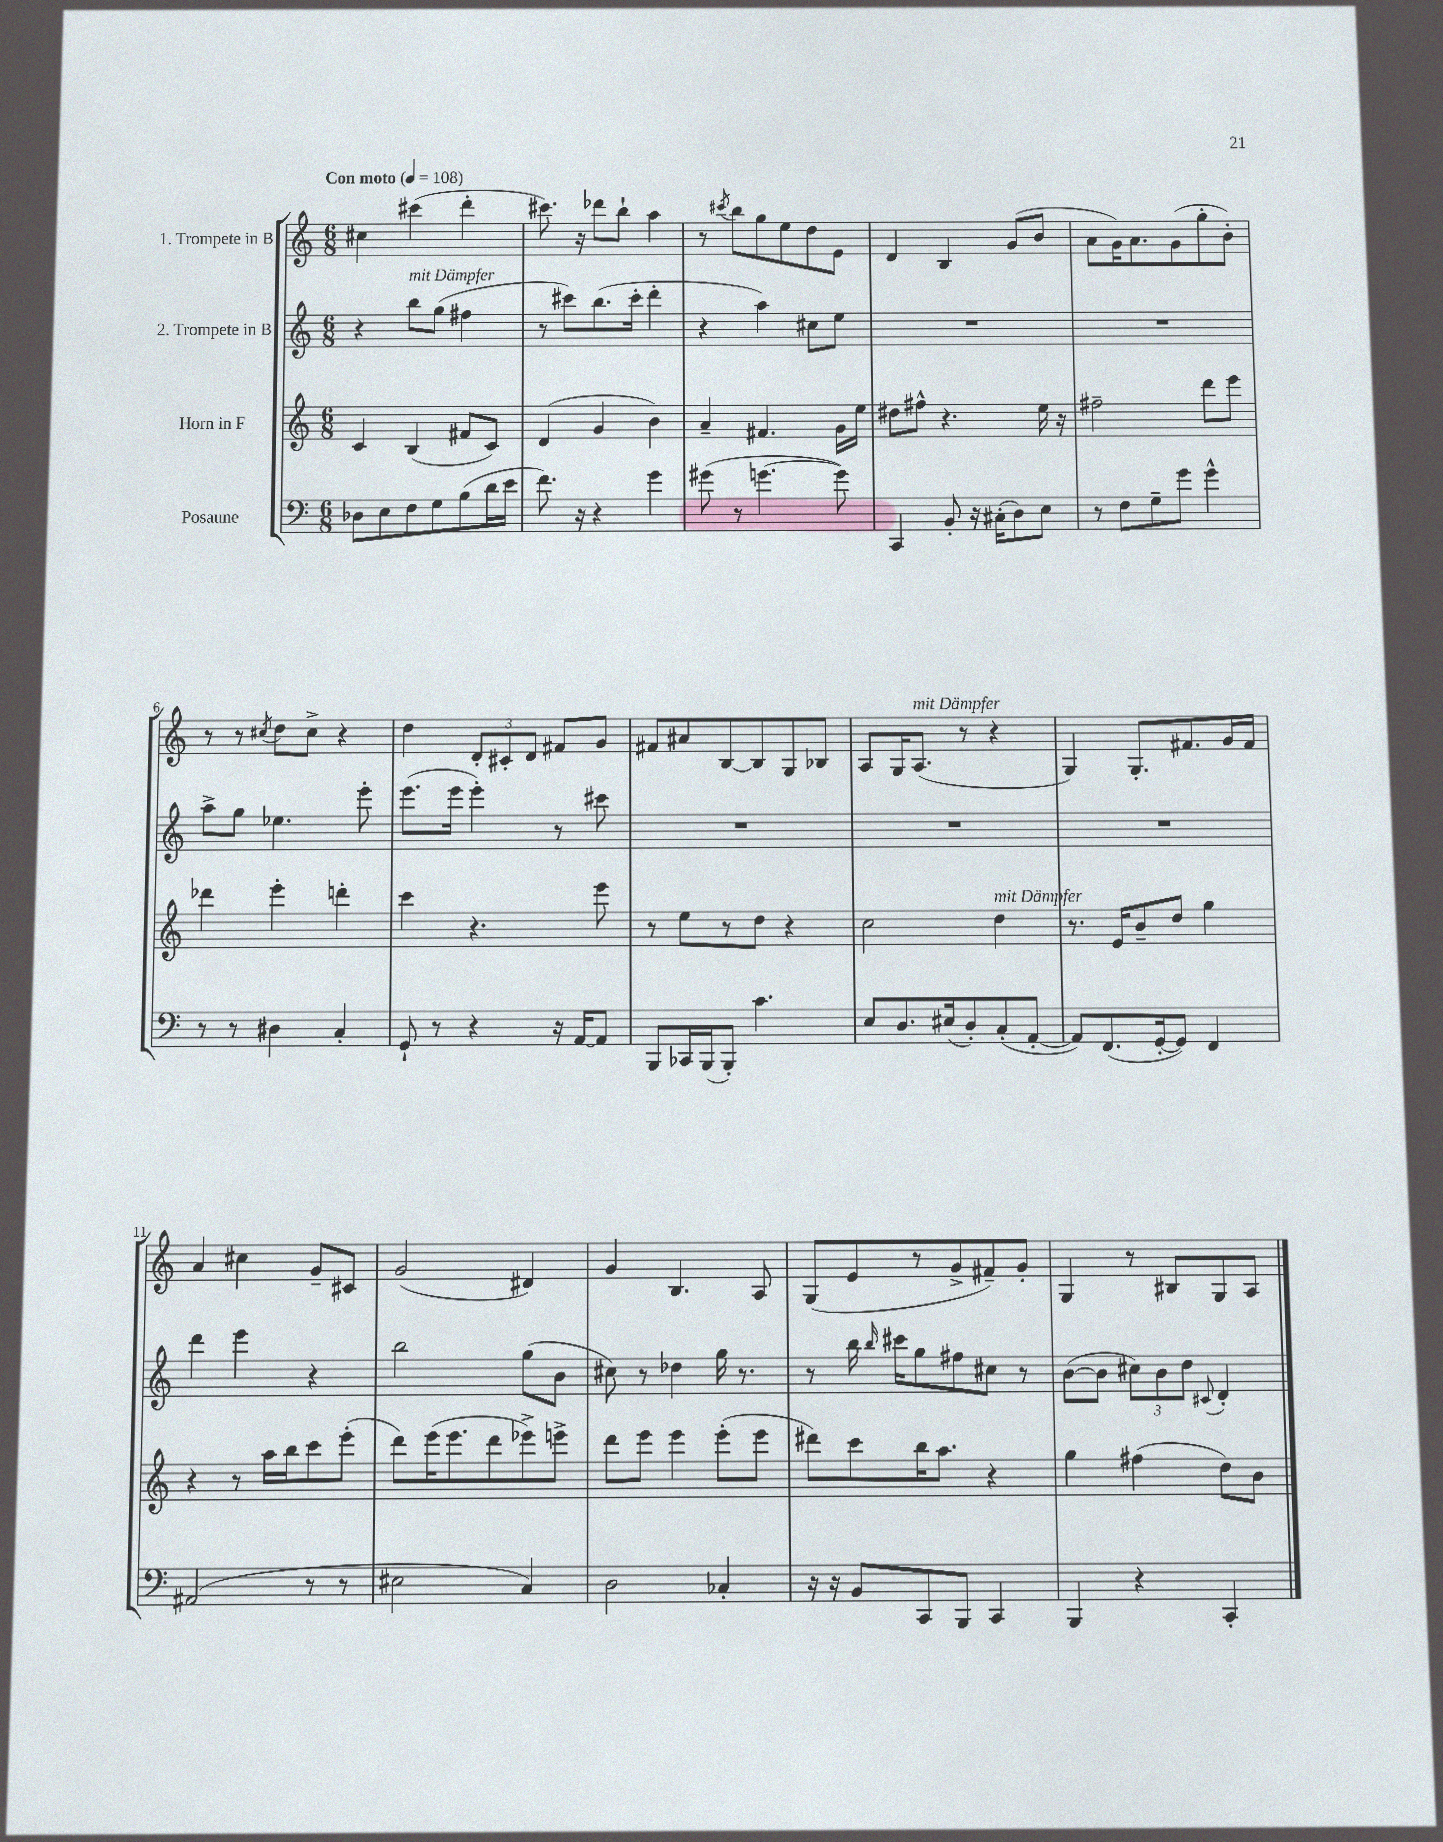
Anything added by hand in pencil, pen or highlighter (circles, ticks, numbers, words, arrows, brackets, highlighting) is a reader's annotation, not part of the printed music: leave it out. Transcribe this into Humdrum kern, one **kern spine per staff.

**kern	**kern	**kern	**kern
*staff4	*staff3	*staff2	*staff1
*clefF4	*clefG2	*clefG2	*clefG2
*k[]	*k[]	*k[]	*k[]
*M6/8	*M6/8	*M6/8	*M6/8
*MM108	*MM108	*MM108	*MM108
8D-	4c	4r	4cc#
8E	.	.	.
8F	(4B	8bb	(4ccc#
8G	.	(8gg	.
(8B	8f#	4ff#	4ddd'
16d	8c)	.	.
16e	.	.	.
=	=	=	=
8.f)	(4d	8r	8.ccc#)
.	.	8ccc#)	.
16r	.	.	16r
4r	4g	(8.bb	8ddd-
.	.	.	8bb`
.	.	16ccc#'	.
4g	4b)	4ddd'	4aa
=	=	=	=
(8g#	4a~	4r	8r
.	.	.	8qccc#
8r	.	.	8bb
[4.g	4.f#	4aa)	8gg
.	.	.	8ee
.	.	8cc#	8dd
8g])	16g	8ee	8e
.	16ee	.	.
=	=	=	=
4CC	8dd#	2.r	4d
.	8ff#^^	.	.
8BB'	4.r	.	4B
16r	.	.	.
(16C#'	.	.	.
8D)	.	.	(8g
8E	16ee	.	8b
.	16r	.	.
=	=	=	=
8r	2ff#~	2.r	8a
8F	.	.	16g)
.	.	.	8.a
8G~	.	.	.
8g	.	.	(8g
4g^^	8ddd	.	8gg'
.	8eee	.	8b')
=	=	=	=
8r	4ddd-	8aa^	8r
8r	.	8gg	8r
.	.	.	8qcc#
4D#	4eee'	4.ee-	8dd
.	.	.	8cc#^
4C'	4ddd'	.	4r
.	.	8eee'	.
=	=	=	=
8GG`	4ccc	(8.eee	4dd
8r	.	.	.
.	.	16eee	.
4r	4.r	4eee')	12d'
.	.	.	12c#'
.	.	.	12d
16r	.	8r	8f#
[16AA	.	.	.
8AA]	8eee	8ccc#	8g
=	=	=	=
8BBB	8r	2.r	8f#
16CC-	8ee	.	8a#
(16BBB	.	.	.
8BBB')	8r	.	[8B
4.c	8dd	.	8B]
.	4r	.	8G
.	.	.	8B-
=	=	=	=
8E	2cc	2.r	8A
8.D	.	.	16G
.	.	.	(8.A
(16E#	.	.	.
8D')	.	.	8r
(8C'	4dd	.	4r
[8AA'	.	.	.
=	=	=	=
8AA])	8.r	2.r	4G)
(8.FF	.	.	.
.	16e	.	.
.	8b~	.	8.G'
[16GG'	.	.	.
8GG])	8dd	.	.
.	.	.	8.f#
4FF	4gg	.	.
.	.	.	16g
.	.	.	16f#
=	=	=	=
(2AA#	4r	4ddd	4a
.	8r	4eee	4cc#
.	16aa	.	.
.	16bb	.	.
8r	8ccc	4r	8g~
8r	(8eee'	.	8c#
=	=	=	=
2E#	8ddd)	2bb	(2g
.	(16eee	.	.
.	8.eee	.	.
.	8ddd	.	.
4C)	8eee-^)	(8gg	4d#)
.	8eee^	8b	.
=	=	=	=
2D	8ddd	8cc#)	4g
.	8eee	8r	.
.	4eee	4dd-	4.B
4C-'	(8eee'	16gg	.
.	.	8.r	.
.	8eee	.	8A
=	=	=	=
16r	8ddd#)	8r	(8G
16r	.	.	.
8BB	8ccc	16bb	8e
.	.	16qqbb	.
.	.	16ccc#	.
8CC	16bb	8gg	8r
.	8.aa	.	.
8BBB	.	8ff#	8g^
4CC	4r	8cc#	8f#~)
.	.	8r	8g'
=	=	=	=
4BBB	4gg	([8b	4G
.	.	8b]	.
4r	(4ff#	12cc#)	8r
.	.	12b	.
.	.	.	8B#
.	.	12dd	.
.	.	8qqc#	.
4CC'	8dd)	4d'	8G
.	8b	.	8A
==	==	==	==
*-	*-	*-	*-
